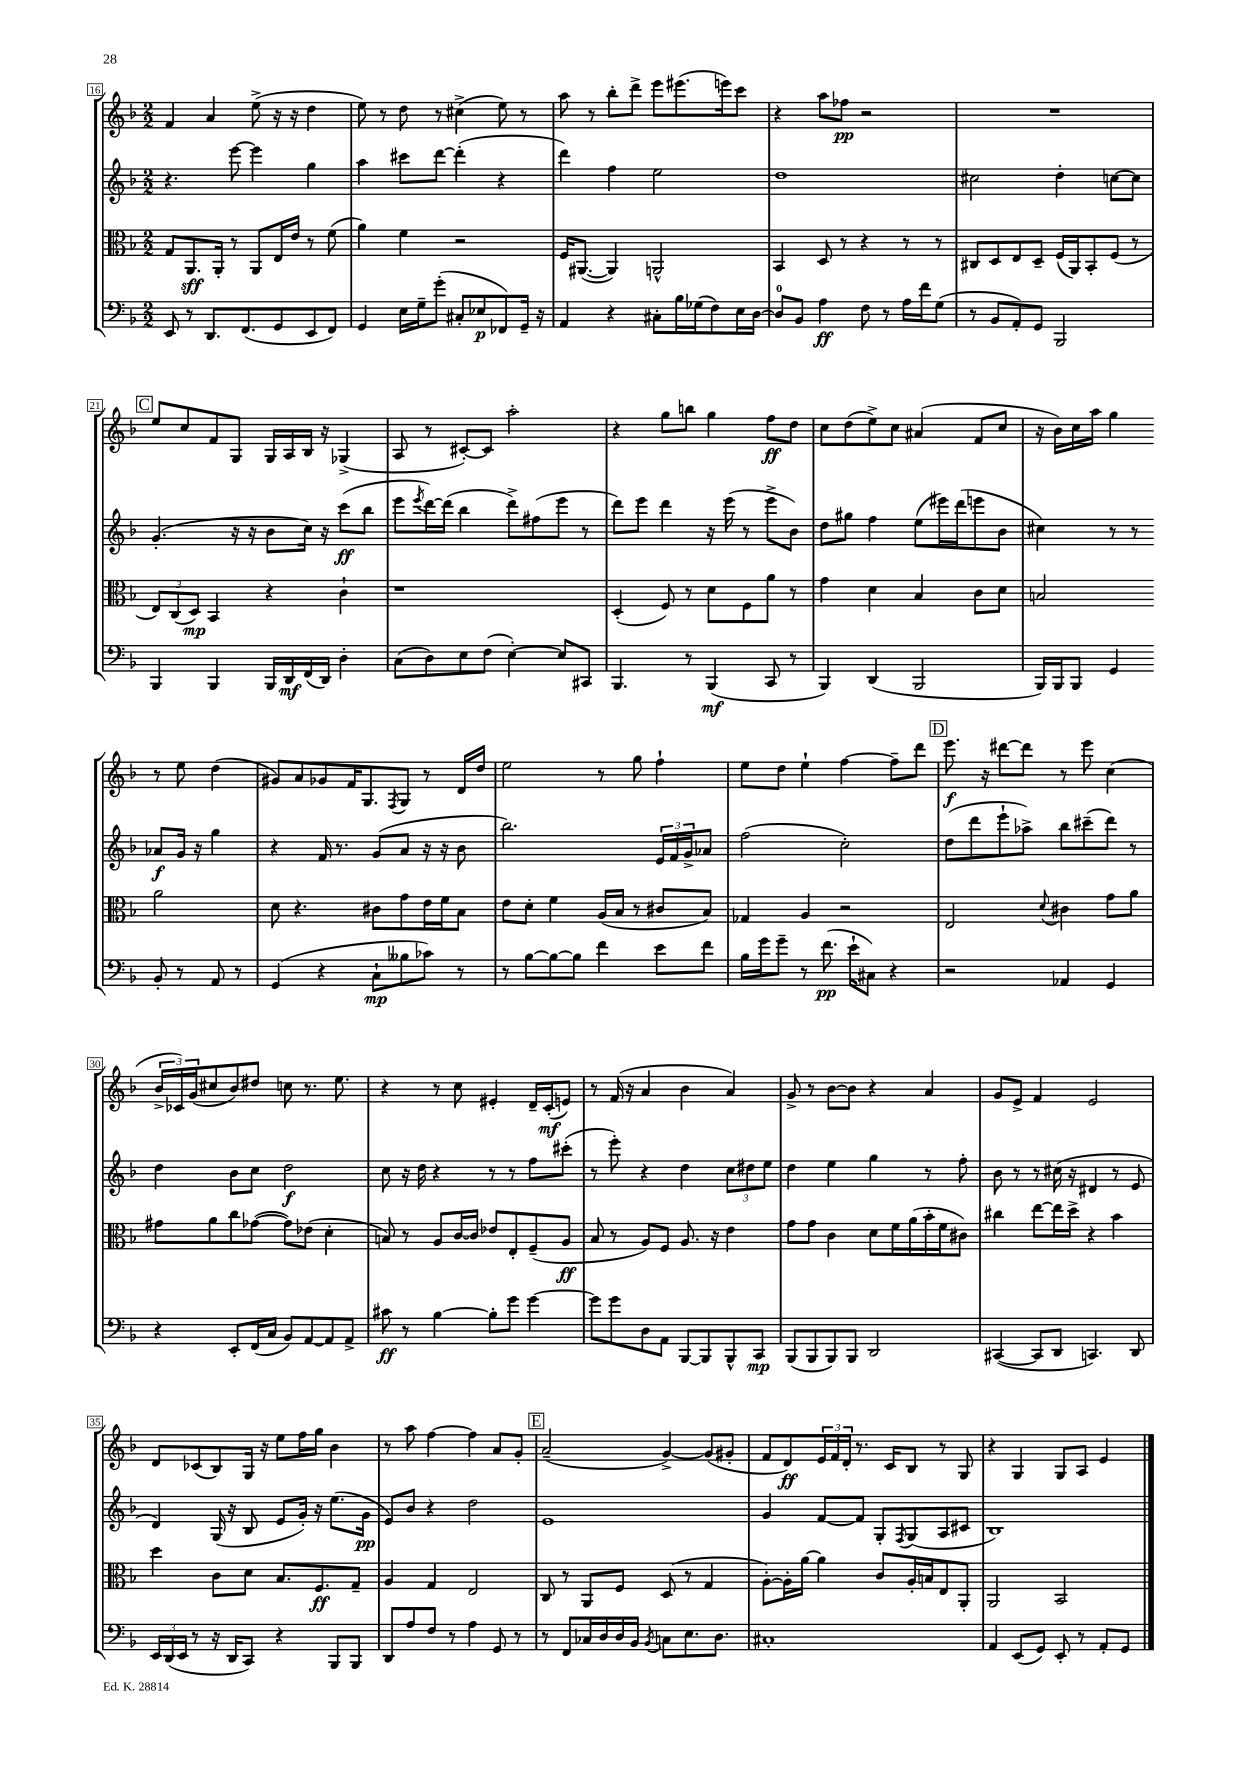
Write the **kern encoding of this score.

**kern	**kern	**kern	**kern
*staff4	*staff3	*staff2	*staff1
*clefF4	*clefC3	*clefG2	*clefG2
*k[b-]	*k[b-]	*k[b-]	*k[b-]
*M2/2	*M2/2	*M2/2	*M2/2
8EE	8G	4.r	4f
8r	8.AA	.	.
8.DD	.	.	4a
.	16AA'	.	.
.	8r	[8eee	.
(8.FF	.	.	.
.	8AA	4eee]	(8ee^
8GG	16E	.	16r
.	16e	.	16r
8EE	8r	4gg	4dd
8FF)	(8f	.	.
=	=	=	=
4GG	4a)	4aa	8ee)
.	.	.	8r
16E	4f	8ccc#	8dd
16G~	.	.	.
(8g'	.	[8ddd	8r
8C#'	2r	(4ddd']	(4cc#^
8E-	.	.	.
8FF-)	.	4r	8ee)
16GG~	.	.	8r
16r	.	.	.
=	=	=	=
4AA	16F	4ddd)	8aa
.	([8.AA#	.	.
.	.	.	8r
4r	4AA#])	4ff	8bb-'
.	.	.	8ddd^
8C#'	2AA^^	2ee	8eee
16B-	.	.	(8.eee#
(16G-	.	.	.
8F)	.	.	.
.	.	.	16eee)
16E	.	.	8ccc
[16D	.	.	.
=	=	=	=
8D]	4BB-	1dd	4r
8BB-	.	.	.
4A	8D	.	8aa
.	8r	.	8ff-
8F	4r	.	2r
8r	.	.	.
16A	8r	.	.
16f	.	.	.
(8G	8r	.	.
=	=	=	=
8r	8C#	2cc#	1r
8BB-	8D	.	.
8AA')	8E	.	.
8GG	8D~	.	.
2BBB-	(16F	4dd'	.
.	16AA)	.	.
.	8BB-'	.	.
.	(8F	[8cc	.
.	8r	8cc]	.
=	=	=	=
4BBB-	12E)	(4.g'	8ee
.	(12C	.	.
.	.	.	8cc
.	12D)	.	.
4BBB-	4BB-	.	8f
.	.	16r	8G
.	.	16r	.
16BBB-	4r	8b-	16G
16DD	.	.	16A
(16FF	.	16cc)	16B-
16DD)	.	16r	16r
4D'	4c`	(8ccc	(4G-^
.	.	8bb-	.
=	=	=	=
(8C	1r	8eee	8A
.	.	8qeee	.
8D)	.	[16ddd)	8r
.	.	(16ddd]	.
8E	.	4bb-	[8c#')
(8F	.	.	8c#]
[4E')	.	8ddd^)	2aa'
.	.	(8ff#	.
8E]	.	8eee	.
8CC#	.	8r	.
=	=	=	=
4.BBB-	(4D'	8ddd)	4r
.	.	8eee	.
.	8F)	4ddd	8gg
8r	8r	.	8bb
(4BBB-	8d	16r	4gg
.	.	(16eee	.
.	8F	8r	.
8CC	8a	8eee^	8ff
8r	8r	8b-)	8dd
=	=	=	=
4BBB-)	4g	8dd	8cc
.	.	8gg#	(8dd
(4DD	4d	4ff	8ee^)
.	.	.	8cc
2BBB-	4B-	(8ee	(4a#
.	.	16eee#)	.
.	.	(16ddd	.
.	8c	8eee	8f
.	8d	8b-	8cc
=	=	=	=
16BBB-)	2B	4cc#)	16r
16BBB-	.	.	16b-)
8BBB-	.	.	16cc
.	.	.	16aa
4GG	.	8r	4gg
.	.	8r	.
8BB-'	2a	8a-	8r
8r	.	16g	8ee
.	.	16r	.
8AA	.	4gg	(4dd
8r	.	.	.
=	=	=	=
(4GG	8d	4r	8g#)
.	4.r	.	8a
4r	.	16f	8g-
.	.	8.r	.
.	.	.	16f
.	.	.	8.G
8C`	8c#	(8g	.
.	.	.	8qF
8B--	8g	8a	8G
8c-)	16e	16r	8r
.	16f	16r	.
8r	8B-	8b-	16d
.	.	.	16dd
=	=	=	=
8r	8e	2.bb-)	2ee
[8B-	8d'	.	.
8B-_	4f	.	.
8B-]	.	.	.
4f	(16A	.	8r
.	16B-	.	.
.	8r	.	8gg
8e	8c#	24e	4ff`
.	.	24f	.
.	.	24g^	.
8f	8B-)	8a-	.
=	=	=	=
16B-	4G-	(2ff	8ee
16g	.	.	.
8g~	.	.	8dd
8r	4A	.	4ee`
(8.f	.	.	.
.	2r	2cc')	[4ff
16e`	.	.	.
8C#)	.	.	.
4r	.	.	8ff~]
.	.	.	8ddd
=	=	=	=
2r	2E	(8dd	8.eee
.	.	8ddd	.
.	.	.	16r
.	.	8eee`	[8ddd#
.	.	8aa-^)	8ddd#]
.	8qqd	.	.
4AA-	4c#	8bb-	8r
.	.	(8ccc#~	8eee
4GG	8g	8ddd)	(4cc
.	8a	8r	.
=	=	=	=
4r	8g#	4dd	24b-^
.	.	.	24c-)
.	.	.	(24g
.	8a	.	8cc#
8EE'	8cc	8b-	8b-)
(16FF	([8g-	8cc	8dd#
16C	.	.	.
8BB-)	8g-])	2dd	8cc
[8AA	(8e-	.	8.r
8AA]	4d'	.	.
.	.	.	8.ee
8AA^	.	.	.
=	=	=	=
8c#	8B)	8cc	4r
8r	8r	16r	.
.	.	16dd	.
[4B-	8A	4r	8r
.	[16c	.	8cc
.	16c]	.	.
8B-']	8e-	8r	4e#'
8g	8E'	8r	.
[4g	(8F~	8ff	16d~
.	.	.	(16c'
.	8A	(8ccc#'	8e)
=	=	=	=
8g]	8B-	8r	8r
8g	8r	8eee')	(16f
.	.	.	16r
8D	8A)	4r	4a
8AA	8F	.	.
[8BBB-	8.A	4dd	4b-
8BBB-]	.	.	.
.	16r	.	.
8BBB-^^	4e	12cc	4a)
.	.	12dd#	.
8CC	.	.	.
.	.	12ee	.
=	=	=	=
(8BBB-	8g	4dd	8g^
8BBB-	8g	.	8r
8BBB-)	4c	4ee	[8b-
8BBB-	.	.	8b-]
2DD	8d	4gg	4r
.	16f	.	.
.	(16a	.	.
.	16b-'	8r	4a
.	16f	.	.
.	8c#)	8ff'	.
=	=	=	=
([4CC#	4cc#	8b-	8g
.	.	8r	8e^
8CC#]	[8ee	8r	4f
8DD	16ee]	(16cc#	.
.	16dd^	16r	.
4.CC)	4r	4d#	2e
.	4b-	8r	.
8DD	.	8e	.
=	=	=	=
24EE	4dd	4d)	8d
(24DD	.	.	.
24EE	.	.	.
8r	.	.	(8c-
16r	8c	(16G	8B-)
16DD	.	16r	.
8CC)	8d	8B-	16G
.	.	.	16r
4r	8.B-	8e	8ee
.	.	16g')	16ff
.	8.F	16r	16gg
8BBB-	.	(8.ee	4b-
8BBB-	8G~	.	.
.	.	16g	.
=	=	=	=
8DD	4A	8e)	8r
8A	.	8b-	8aa
8F	4G	4r	[4ff
8r	.	.	.
4A	2E	2dd	4ff]
8GG	.	.	8a
8r	.	.	8g'
=	=	=	=
8r	8C	1e	(2a~
8FF	8r	.	.
16C-	8AA	.	.
16D	.	.	.
16D	8F	.	.
16BB-	.	.	.
8qBB-	.	.	.
8C	(8D	.	[4g^)
8.E	8r	.	.
.	4G	.	(8g]
8.D	.	.	.
.	.	.	8g#'
=	=	=	=
1C#'	[8A')	4g	8f
.	16A']	.	8d)
.	[16a	.	.
.	4a]	[8f	24e
.	.	.	24f
.	.	.	24d'
.	.	8f]	8.r
.	8c	8G'	.
.	.	.	16c
.	.	8qF	.
.	16A'	(8G	8B-
.	16B	.	.
.	8E	8A	8r
.	8AA'	8c#	8G
=	=	=	=
4AA	2AA	1B-)	4r
(8EE	.	.	4G
8GG)	.	.	.
8EE'	2BB-	.	8G
8r	.	.	8A
8AA'	.	.	4e
8GG	.	.	.
==	==	==	==
*-	*-	*-	*-
